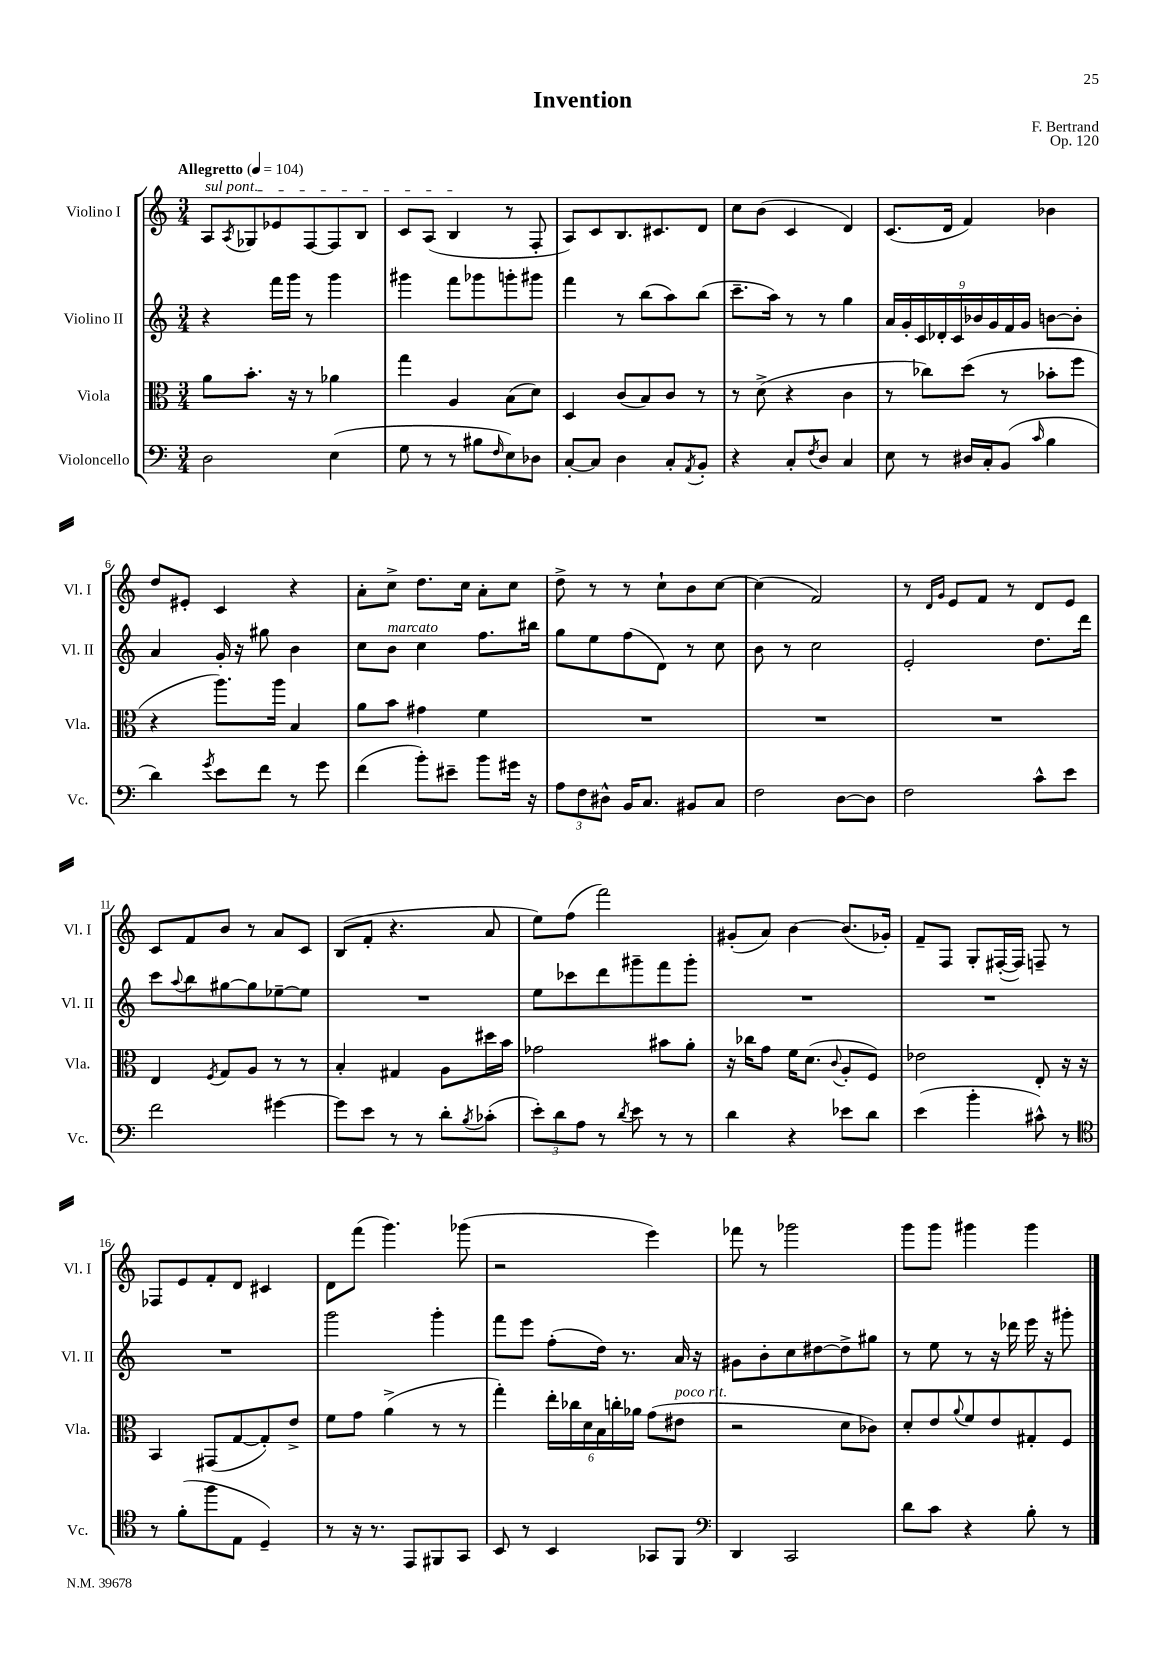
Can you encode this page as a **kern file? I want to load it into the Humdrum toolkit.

**kern	**kern	**kern	**kern
*staff4	*staff3	*staff2	*staff1
*clefF4	*clefC3	*clefG2	*clefG2
*k[]	*k[]	*k[]	*k[]
*M3/4	*M3/4	*M3/4	*M3/4
*MM104	*MM104	*MM104	*MM104
2D	8a	4r	8A
.	.	.	8qA
.	8.b'	.	8G-
.	.	16fff	8e-
.	16r	16ggg	.
.	8r	8r	[8F
(4E	4a-	4ggg	8F]
.	.	.	8B
=	=	=	=
8G	4gg	4ggg#	8c
8r	.	.	(8A
8r	4A	8fff	4B
8B#	.	8ggg-	.
16qqF	.	.	.
8E)	(8B	8ggg'	8r
8D-	8d)	8ggg#	8F'
=	=	=	=
[8C'	4D	4fff	8A)
8C]	.	.	8c
4D	(8c	8r	8.B
.	8B)	(8bb	.
.	.	.	8.c#
8C'	8c	8aa)	.
8qAA	.	.	.
8BB'	8r	(8bb	8d
=	=	=	=
4r	8r	8.ccc~	8cc
.	(8d^	.	(8b
.	.	16aa)	.
8C'	4r	8r	4c
8qF	.	.	.
8D	.	8r	.
4C	4c	4gg	4d)
=	=	=	=
8E	8r	18a	(8.c
.	.	18g'	.
.	.	18c	.
8r	8cc-)	.	.
.	.	18d-'	.
.	.	.	16d
.	.	18c	.
16D#	(8dd	.	4f)
.	.	18b-	.
16C'	.	.	.
.	.	18g	.
(8BB	8r	.	.
.	.	18f	.
.	.	18g	.
16qqc	.	.	.
4B	8b-'	[8b	4b-
.	8ff	8b']	.
=	=	=	=
4d)	4r	4a	8dd
.	.	.	8e#'
8qg	.	.	.
8e	8.aa)	16g'	4c
.	.	16r	.
8f	.	8gg#	.
.	16aa	.	.
8r	4B	4b	4r
8g	.	.	.
=	=	=	=
(4f	8a	8cc	8a'
.	8b	8b	8cc^
8b')	4g#	4cc	8.dd
8e#~	.	.	.
.	.	.	16cc
8b	4f	8.ff	8a'
16g#	.	.	8cc
16r	.	16bb#	.
=	=	=	=
12A	2.r	8gg	8dd^
12F	.	.	.
.	.	8ee	8r
12D#^^	.	.	.
16BB	.	(8ff	8r
8.C	.	.	.
.	.	8d)	8cc`
8BB#	.	8r	8b
8C	.	8cc	[8cc
=	=	=	=
2F	2.r	8b	(4cc]
.	.	8r	.
.	.	2cc	2f)
[8D	.	.	.
8D]	.	.	.
=	=	=	=
2F	2.r	2e'	8r
.	.	.	16qqd
.	.	.	16qqg
.	.	.	8e
.	.	.	8f
.	.	.	8r
8c^^	.	8.dd	8d
8e	.	.	8e
.	.	16ddd	.
=	=	=	=
2f	4E	8ccc	8c
.	.	8qqaa	.
.	.	8bb	8f
.	8qF	.	.
.	8G	[8gg#	8b
.	8A	8gg#]	8r
[4g#	8r	[8ee-~	8a
.	8r	8ee-]	8c
=	=	=	=
8g#]	4B'	2.r	(8B
8e	.	.	8f'
8r	4G#	.	4.r
8r	.	.	.
8d'	8A	.	.
8qB	.	.	.
(8c-'	16dd#	.	8a
.	16b	.	.
=	=	=	=
12e')	2g-	8ee	8ee)
12d	.	.	.
.	.	8ccc-	(8ff
12A	.	.	.
8r	.	8ddd	2fff)
8qd	.	.	.
8e	.	8ggg#~	.
8r	8b#	8fff	.
8r	8a'	8ggg#'	.
=	=	=	=
4d	16r	2.r	(8g#'
.	16cc-	.	.
.	8g	.	8a)
4r	16f	.	[4b
.	(8.d	.	.
.	8qqc	.	.
8e-	8A'	.	(8.b]
8d	8F)	.	.
.	.	.	16g-')
=	=	=	=
(4e	2e-	2.r	8f~
.	.	.	8F
4b'	.	.	8G'
.	.	.	([16F#'
.	.	.	16F#])
8c#^^)	8E'	.	8F~
8r	16r	.	8r
.	16r	.	.
=	=	=	=
*clefC4	*	*	*
8r	4BB	2.r	8F-
(8f'	.	.	8e
8ff	(8GG#	.	8f'
8E	[8G	.	8d
4D~)	8G'])	.	4c#
.	8e^	.	.
=	=	=	=
8r	8f	2ggg	8d
16r	8g	.	(8fff
8.r	.	.	.
.	(4a^	.	4.ggg)
8EE	.	.	.
8FF#	8r	4ggg'	.
8GG	8r	.	(8ggg-
=	=	=	=
8BB	4gg')	8fff	2r
8r	.	8eee	.
4BB	24ee'	(8ff'	.
.	24cc-	.	.
.	24d	.	.
.	24B	16dd)	.
.	24cc'	.	.
.	.	8.r	.
.	24a-	.	.
8GG-	(8g	.	4eee)
8FF	8e#	16a	.
.	.	16r	.
=	=	=	=
*clefF4	*	*	*
4DD	2r	8g#	8fff-
.	.	8b'	8r
2CC	.	8cc	2ggg-
.	.	[8dd#	.
.	8d	8dd#^]	.
.	8c-)	8gg#	.
=	=	=	=
8d	8d'	8r	8ggg
8c	8e	8ee	8ggg
.	8qqa	.	.
4r	8f	8r	4ggg#
.	8e	16r	.
.	.	16ddd-	.
8B'	8G#'	16eee	4ggg#
.	.	16r	.
8r	8F	8ggg#'	.
==	==	==	==
*-	*-	*-	*-
